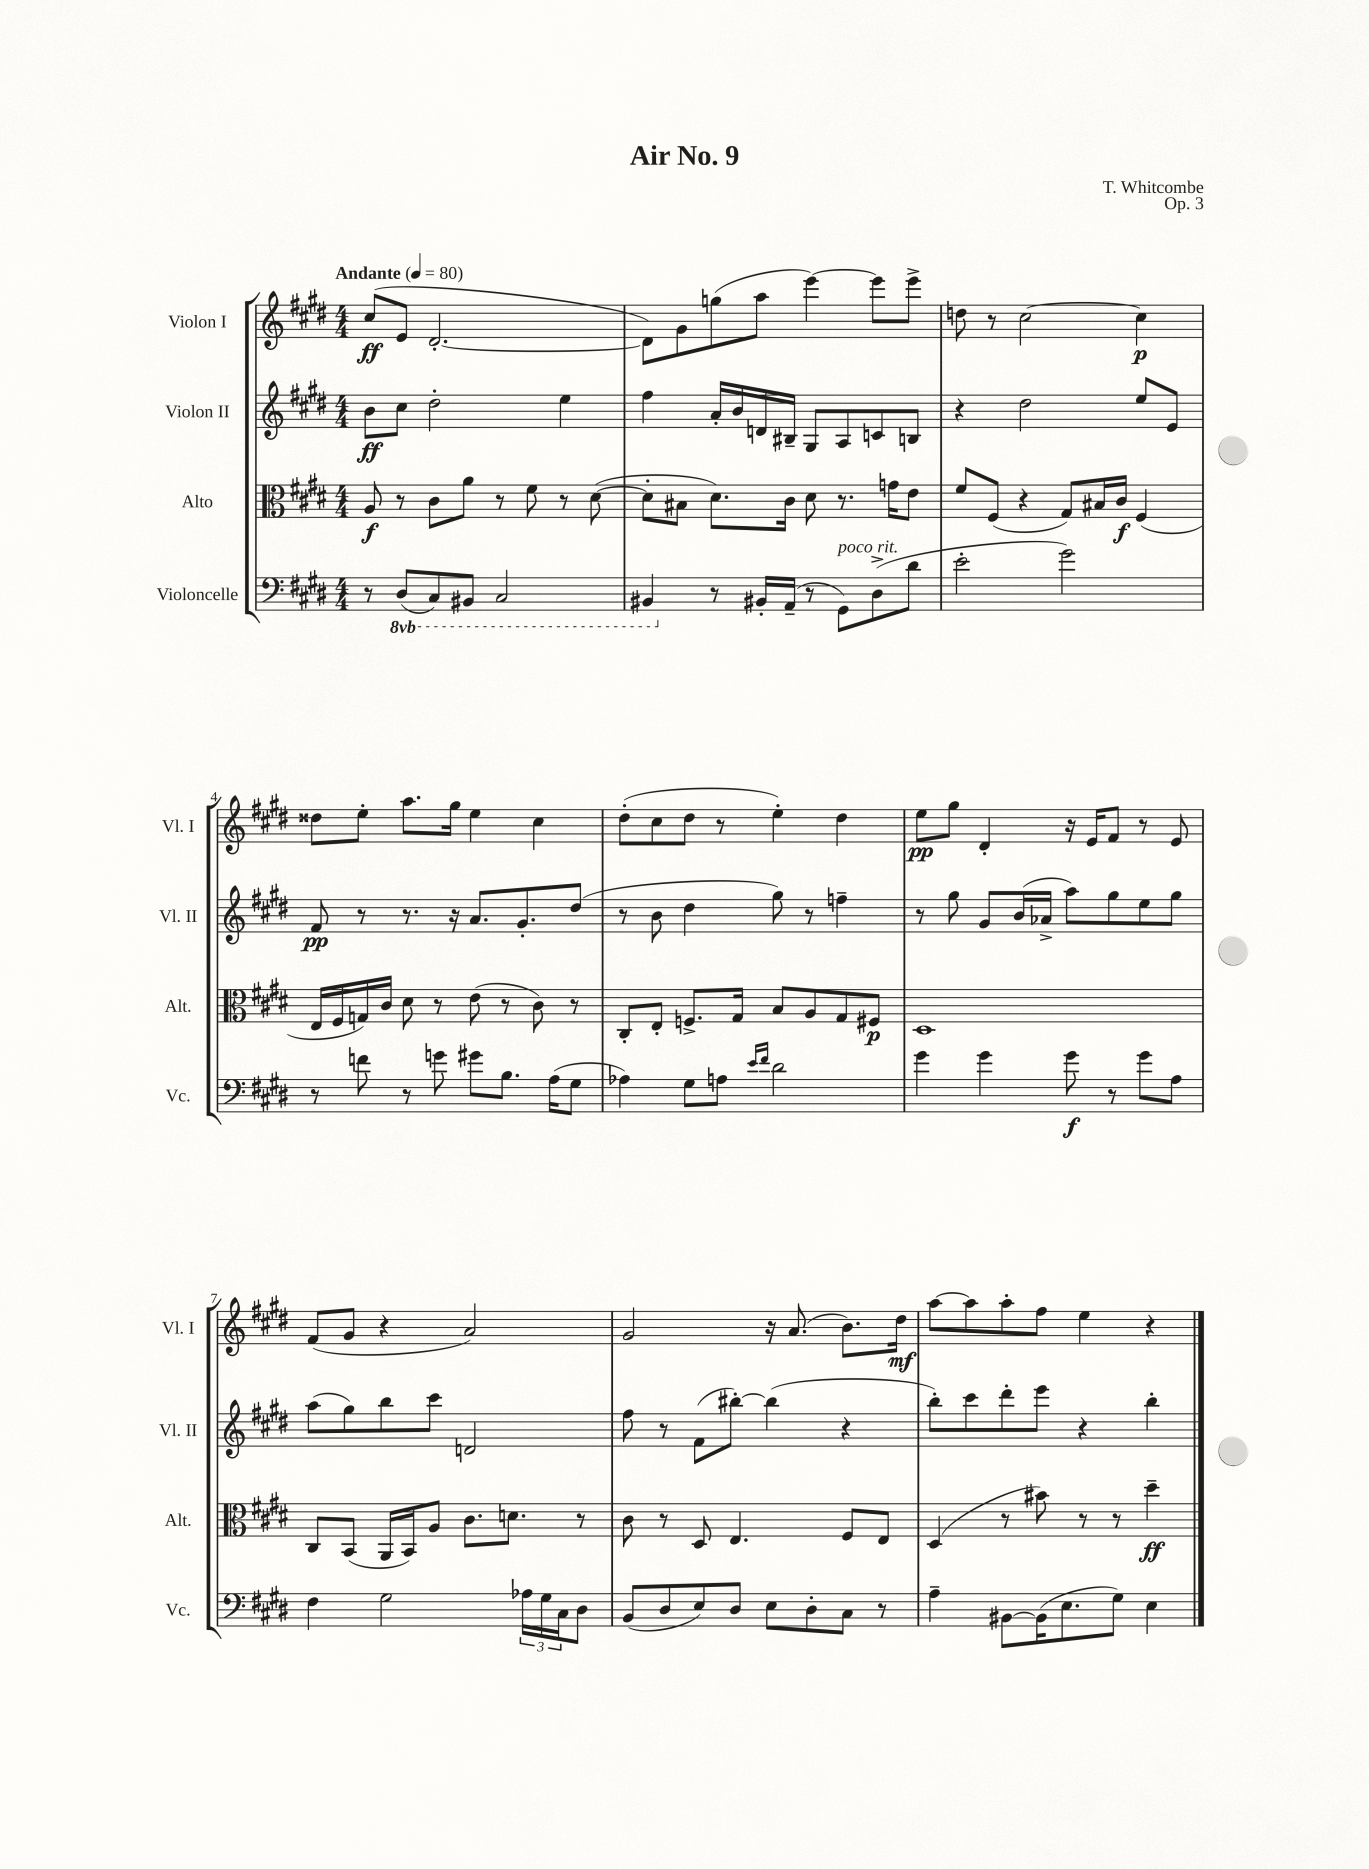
\header { title = "Air No. 9" composer = "T. Whitcombe" opus = "Op. 3" }
<<
\new StaffGroup <<
\new Staff = "s0" \with { instrumentName = "Violon I" shortInstrumentName = "Vl. I" } {
    \clef treble \key e \major \numericTimeSignature \time 4/4 \tempo "Andante" 4 = 80
    cis''8\ff( e'8 dis'2.~-. |
    dis'8) gis'8 g''8( a''8 e'''4~) e'''8 e'''8-> |
    d''8 r8 cis''2~ cis''4\p |
    disis''8 e''8-. a''8. gis''16 e''4 cis''4 |
    dis''8-.( cis''8 dis''8 r8 e''4-.) dis''4 |
    e''8\pp gis''8 dis'4-. r16 e'16 fis'8 r8 e'8 |
    fis'8( gis'8 r4 a'2) |
    gis'2 r16 a'8.( b'8.) dis''16\mf |
    a''8~ a''8 a''8-. fis''8 e''4 r4 \bar "|." |
}
\new Staff = "s1" \with { instrumentName = "Violon II" shortInstrumentName = "Vl. II" } {
    \clef treble \key e \major \numericTimeSignature \time 4/4
    b'8\ff cis''8 dis''2-. e''4 |
    fis''4 a'16-. b'16 d'16 bis16-- gis8 a8 c'8 b8 |
    r4 dis''2 e''8 e'8 |
    fis'8\pp r8 r8. r16 a'8. gis'8.-. dis''8( |
    r8 b'8 dis''4 gis''8) r8 f''4-- |
    r8 gis''8 gis'8 b'16( aes'16-> a''8) gis''8 e''8 gis''8 |
    a''8( gis''8) b''8 cis'''8 d'2 |
    fis''8 r8 fis'8( bis''8~-.) bis''4( r4 |
    b''8-.) cis'''8 dis'''8-. e'''8 r4 b''4-. \bar "|." |
}
\new Staff = "s2" \with { instrumentName = "Alto" shortInstrumentName = "Alt." } {
    \clef alto \key e \major \numericTimeSignature \time 4/4
    a8\f r8 cis'8 a'8 r8 fis'8 r8 dis'8~( |
    dis'8-. bis8 dis'8.) cis'16 dis'8 r8. g'16 e'8 |
    fis'8 fis8( r4 gis8) bis16 cis'16\f fis4( |
    e16 fis16 g16) cis'16 dis'8 r8 e'8( r8 cis'8) r8 |
    cis8-. e8-. f8.-> gis16 b8 a8 gis8 fis8\p |
    dis1 |
    cis8 b,8( a,16 b,16) a8 cis'8. d'8. r8 |
    cis'8 r8 dis8 e4. fis8 e8 |
    dis4( r8 bis'8) r8 r8 dis''4--\ff \bar "|." |
}
\new Staff = "s3" \with { instrumentName = "Violoncelle" shortInstrumentName = "Vc." } {
    \clef bass \key e \major \numericTimeSignature \time 4/4 \set Staff.ottavationMarkups = #ottavation-simple-ordinals
    r8 \ottava #-1 dis,8( cis,8) bis,,8 cis,2 |
    bis,,4 \ottava #0 r8 bis,16-. a,16--( r8 gis,8^\markup { \italic "poco rit." }) dis8->( dis'8 |
    e'2-. gis'2) |
    r8 f'8 r8 g'8 gis'8 b8. a16( gis8 |
    aes4) gis8 a8 \grace { e'16 fis'16 } dis'2 |
    gis'4 gis'4 gis'8\f r8 gis'8 a8 |
    fis4 gis2 \tuplet 3/2 { aes16 gis16 cis16 } dis8 |
    b,8( dis8 e8) dis8 e8 dis8-. cis8 r8 |
    a4-- bis,8~ bis,16( e8. gis8) e4 \bar "|." |
}
>>
>>
